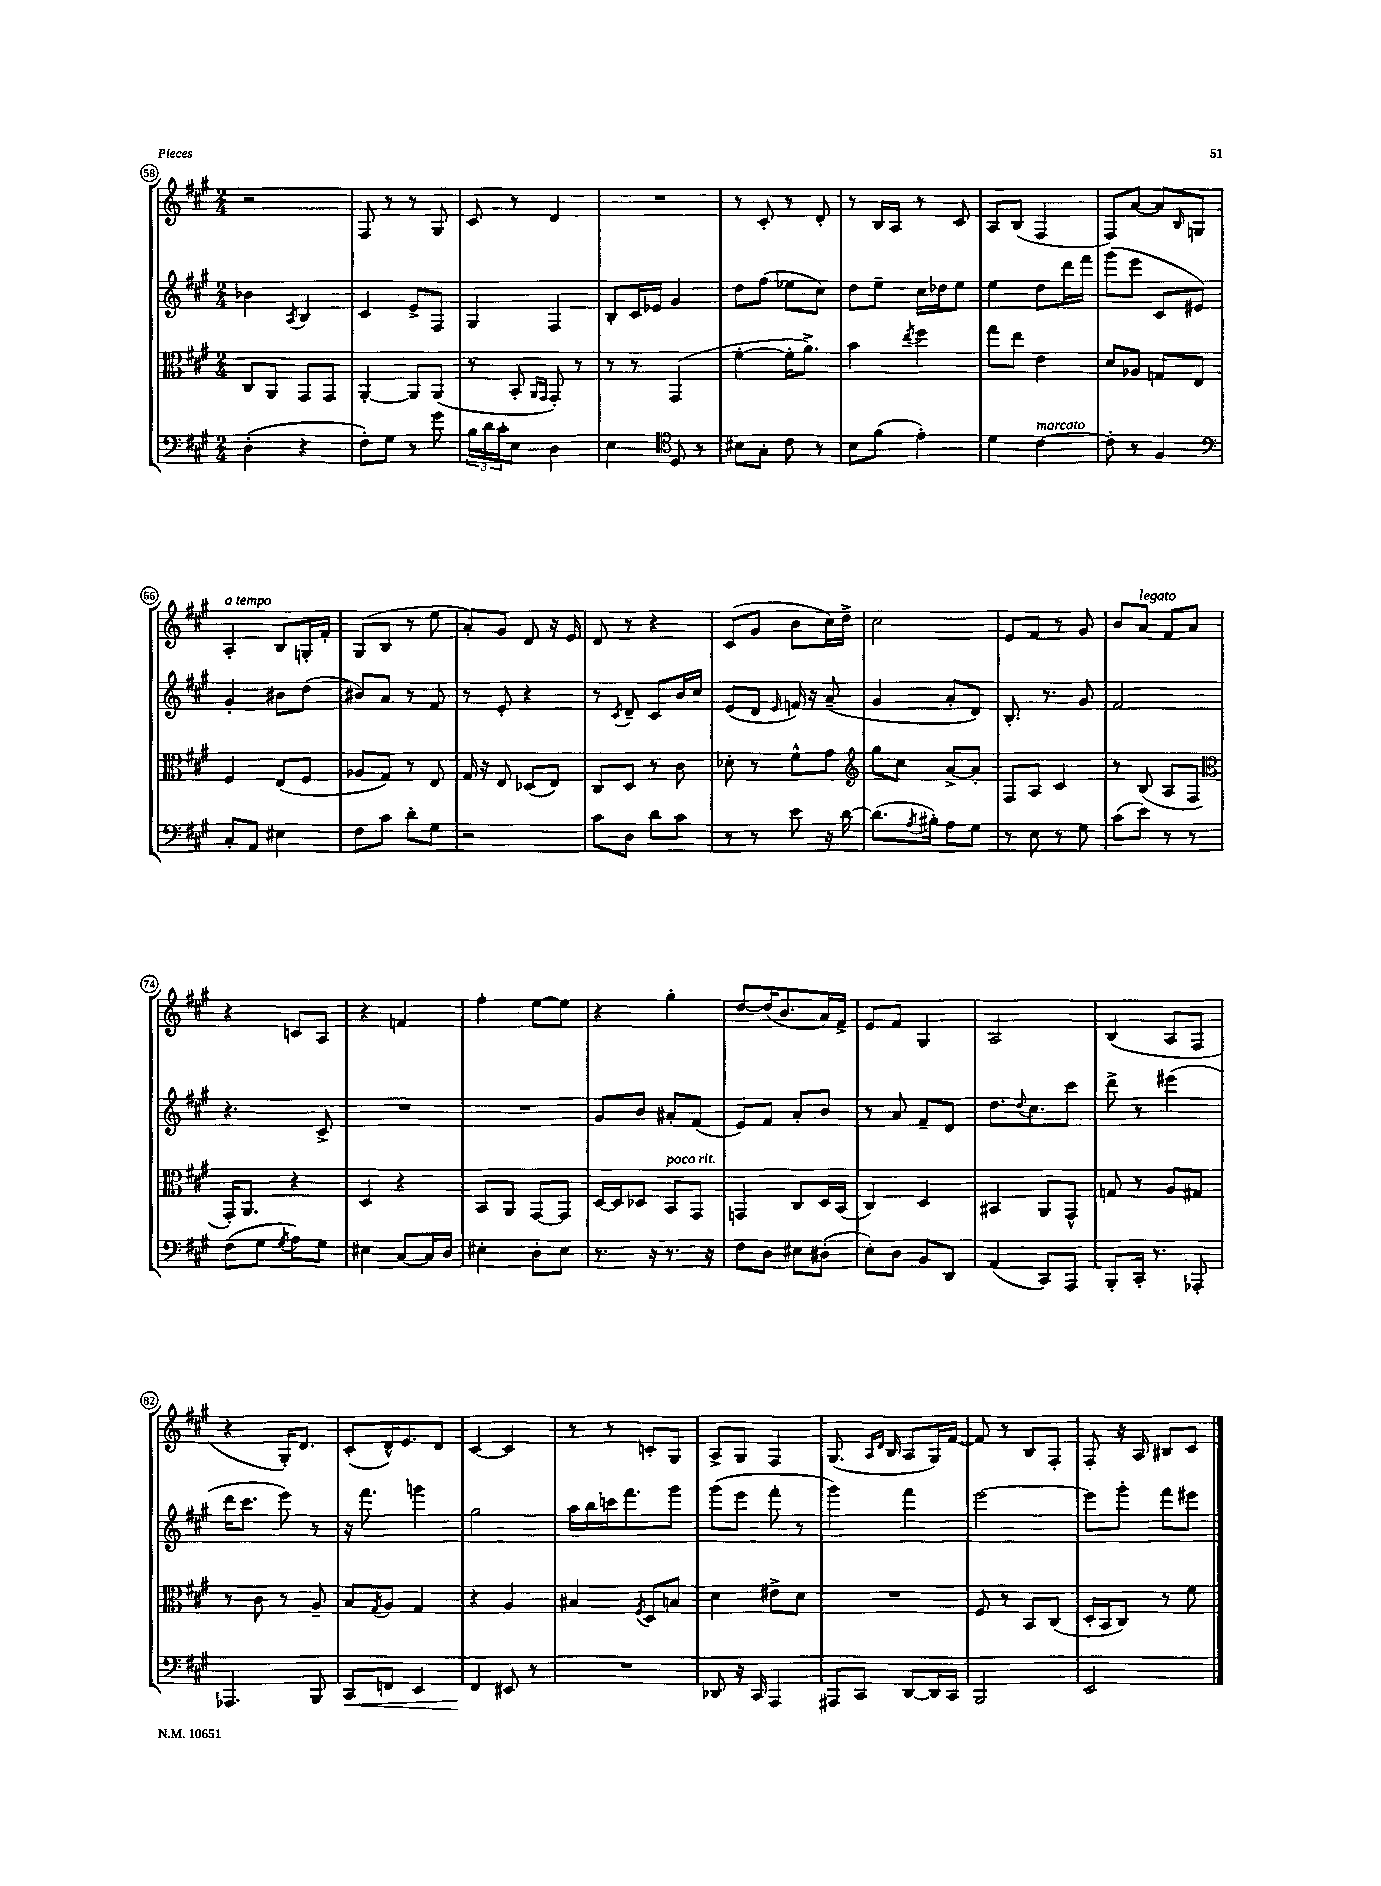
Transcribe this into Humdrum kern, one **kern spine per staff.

**kern	**kern	**kern	**kern
*staff4	*staff3	*staff2	*staff1
*clefF4	*clefC3	*clefG2	*clefG2
*k[f#c#g#]	*k[f#c#g#]	*k[f#c#g#]	*k[f#c#g#]
*M2/4	*M2/4	*M2/4	*M2/4
(4D'\	8C#/L	4b-\	2r
.	8AA/J	.	.
.	.	8qA/	.
4r	8GG#/L	4B/	.
.	8GG#/J	.	.
=	=	=	=
8F#'\L)	[4AA'/	4c#/	8F#/
8G#\J	.	.	8r
8r	8AA/]L	8e^/L	8r
8g#\	(8AA/J	8F#/J	8G#/
=	=	=	=
24B\LL	8r	4G#/	8c#/
24d\	.	.	.
24c#'\J	.	.	.
8E\J	8BB'/	.	8r
.	16qqAA/LL	.	.
.	16qqGG#/JJ	.	.
4D\	8GG#'/)	4F#/	4d/
.	8r	.	.
=	=	=	=
4E\	8r	8B'/L	2r
.	8r	16c#/L	.
.	.	16e-/JJ	.
*clefC4	*	*	*
8D/	(4GG#/	4g#/	.
8r	.	.	.
=	=	=	=
8B#\L	[4f#'\	8dd\L	8r
8G#'\J	.	(8ff#\J	8c#'/
8c#\	16f#'\]LK	8ee-\L	8r
.	8.a^\J)	.	.
8r	.	8cc#\J)	8d'/
=	=	=	=
8B\L	4b\	8dd\L	8r
(8f#\J	.	8ee~\J	16B/LL
.	.	.	16A/JJ
.	8qee/	.	.
4e'\)	4ff#\	16cc#\LL	8r
.	.	16dd-\J	.
.	.	8ee\J	8c#/
=	=	=	=
4d\	8gg#\L	4ee\	8A/L
.	8ee\J	.	(8B/J
[4c#\	4e\	8dd\L	4F#/
.	.	16ddd\L	.
.	.	16fff#\JJ	.
=	=	=	=
8c#'\]	8d/L	(8ggg#\L	8F#/L)
8r	8A-/J	8eee\J	[8a/J
4F#/	8G/L	8c#/L	8a/]L
.	.	.	16qqB/
.	8E/J	8e#/J)	8G/J
=	=	=	=
*clefF4	*	*	*
8C#'/L	4F#/	4g#'/	4A'/
8AA/J	.	.	.
4E#\	(8E/L	8b#\L	8B/L
.	8F#/J	(8dd\J	16G'/L
.	.	.	16f#'/JJ
=	=	=	=
8F#\L	8A-/L	8b#/L)	(8G#/L
8c#\J	8G#/J)	8a/J	8B/J
8d'\L	8r	8r	8r
8G#\J	8E/	8f#/	8ee\
=	=	=	=
2r	16G#/	8r	8a'/L)
.	16r	.	.
.	8E/	8e'/	8g#/J
.	(8D-/L	4r	8d/
.	8E/J)	.	16r
.	.	.	16e/
=	=	=	=
8c#\L	8C#/L	8r	8d/
.	.	8qc#/	.
8D\J	8D/J	8d~/	8r
8d\L	8r	8c#/L	4r
8c#\J	8c#\	16b/L	.
.	.	16cc#/JJ	.
=	=	=	=
8r	8d-'\	(8e/L	(8c#/L
8r	8r	8d/J	8g#/J
.	.	16qqe/	.
8e\	8f#^^\L	16f/)	8b\L
.	.	16r	.
16r	8g#\J	(8a~/	16cc#\L)
[16d\	.	.	16dd^\JJ
=	=	=	=
*	*clefG2	*	*
(8.d\]L	8gg#\L	4g#/	2cc#\
.	8cc#\J	.	.
8qA/	.	.	.
16B#'\Jk)	.	.	.
8A\L	[8a^/L	8a'/L	.
8G#\J	8a'/]J	8d/J)	.
=	=	=	=
8r	8F#/L	8.B'/	8e/L
8E\	8A/J	.	8f#/J
.	.	8.r	.
8r	4c#/	.	8r
8G#\	.	8g#/	8g#/
=	=	=	=
(8c#\L	8r	2f#/	8b/L
8e\J)	(8B/	.	8a/J
8r	8A/L	.	8f#/L
8r	8F#/J	.	8a/J
=	=	=	=
*	*clefC3	*	*
(8F#\L	16GG#'/LK)	4.r	4r
.	8.AA/J	.	.
8G#\J	.	.	.
8qG#/	.	.	.
8A\L)	4r	.	8c/L
8G#\J	.	8c#^/	8A/J
=	=	=	=
4E#\	4D/	2r	4r
[8C#/L	4r	.	4f/
16C#/]L	.	.	.
16D/JJ	.	.	.
=	=	=	=
4E#'\	8BB/L	2r	4ff#'\
.	8AA/J	.	.
8D'\L	[8GG#/L	.	[8ee\L
8E#\J	8GG#/]J	.	8ee\]J
=	=	=	=
8.r	[16D/LL	8g#/L	4r
.	16D/]J	.	.
.	8D-/J	8b/J	.
16r	.	.	.
8.r	8BB/L	8a#'/L	4gg#'\
.	8GG#/J	(8f#/J	.
16r	.	.	.
=	=	=	=
8F#\L	4GG/	8e/L)	[8dd/L
8D\J	.	8f#/J	(16dd/]K
.	.	.	8.b/
8E#\L	8C#/L	8a'/L	.
(8D#'\J	16D/L	8b/J	16a/L)
.	(16BB/JJ	.	16f#^/JJ
=	=	=	=
8E'\L)	4C#/)	8r	8e/L
8D\J	.	8a/	8f#/J
8BB/L	4D/	8f#~/L	4G#/
8DD/J	.	8d/J	.
=	=	=	=
(4AA/	4BB#/	8.dd\L	2A/
.	.	8qqdd/	.
.	.	8.cc#\	.
8CC#/L)	8AA/L	.	.
8AAA/J	8GG#^^/J	8ccc#\J	.
=	=	=	=
8BBB'/L	8G/	8ddd^\	(4B/
16CC#'/Jk	8r	8r	.
8.r	.	.	.
.	8A/L	(4eee#\	8A/L
8AAA-'/	8G#/J	.	8F#/J
=	=	=	=
4.AAA-/	8r	16ddd\LK	4r
.	.	8.ccc#\J	.
.	8c#\	.	.
.	8r	8eee\)	16G#'/LK)
.	.	.	8.d/J
8BBB/	8A~/	8r	.
=	=	=	=
8CC#/L	8B/L	16r	(8c#'/L
.	.	8.fff#\	.
.	8qG#/	.	.
8FF/J	8A/J	.	16d^^/K)
.	.	.	8.e/
4EE/	4G#/	4ggg\	.
.	.	.	8d/J
=	=	=	=
4FF#/	4r	2gg#\	[4c#/
8EE#/	4A/	.	4c#/]
8r	.	.	.
=	=	=	=
2r	4B#/	16aa\LL	8r
.	.	16bb\	.
.	.	16ccc\J	8r
.	.	8.fff#\	.
.	8qF#/	.	.
.	8D/L	.	8c'/L
.	8B/J	8ggg#\J	8G#/J
=	=	=	=
8DD-/	4d\	(8ggg#\L	8A^/L
16r	.	8eee\J	8G#/J
16CC#/	.	.	.
4AAA/	8e#^\L	8fff#'\	4F#/
.	8d\J	8r	.
=	=	=	=
8AAA#/L	2r	4ggg#\)	(8.G#/
8CC#/J	.	.	.
.	.	.	16qqA/LL
.	.	.	16qqd/JJ
.	.	.	16B/
[8DD/L	.	4fff#\	8A/L
16DD/]L	.	.	16G#/L)
16CC#/JJ	.	.	[16f#/JJ
=	=	=	=
2BBB/	8F#/	[2eee\	8f#/]
.	8r	.	8r
.	8BB/L	.	8B/L
.	(8C#/J	.	8F#'/J
=	=	=	=
2EE/	16D'/LL	8eee\]L	8F#'/
.	16BB/J	.	.
.	8C#/J)	8ggg#'\J	16r
.	.	.	16A/
.	8r	8fff#\L	8B#/L
.	8f#\	8eee#\J	8c#/J
==	==	==	==
*-	*-	*-	*-
